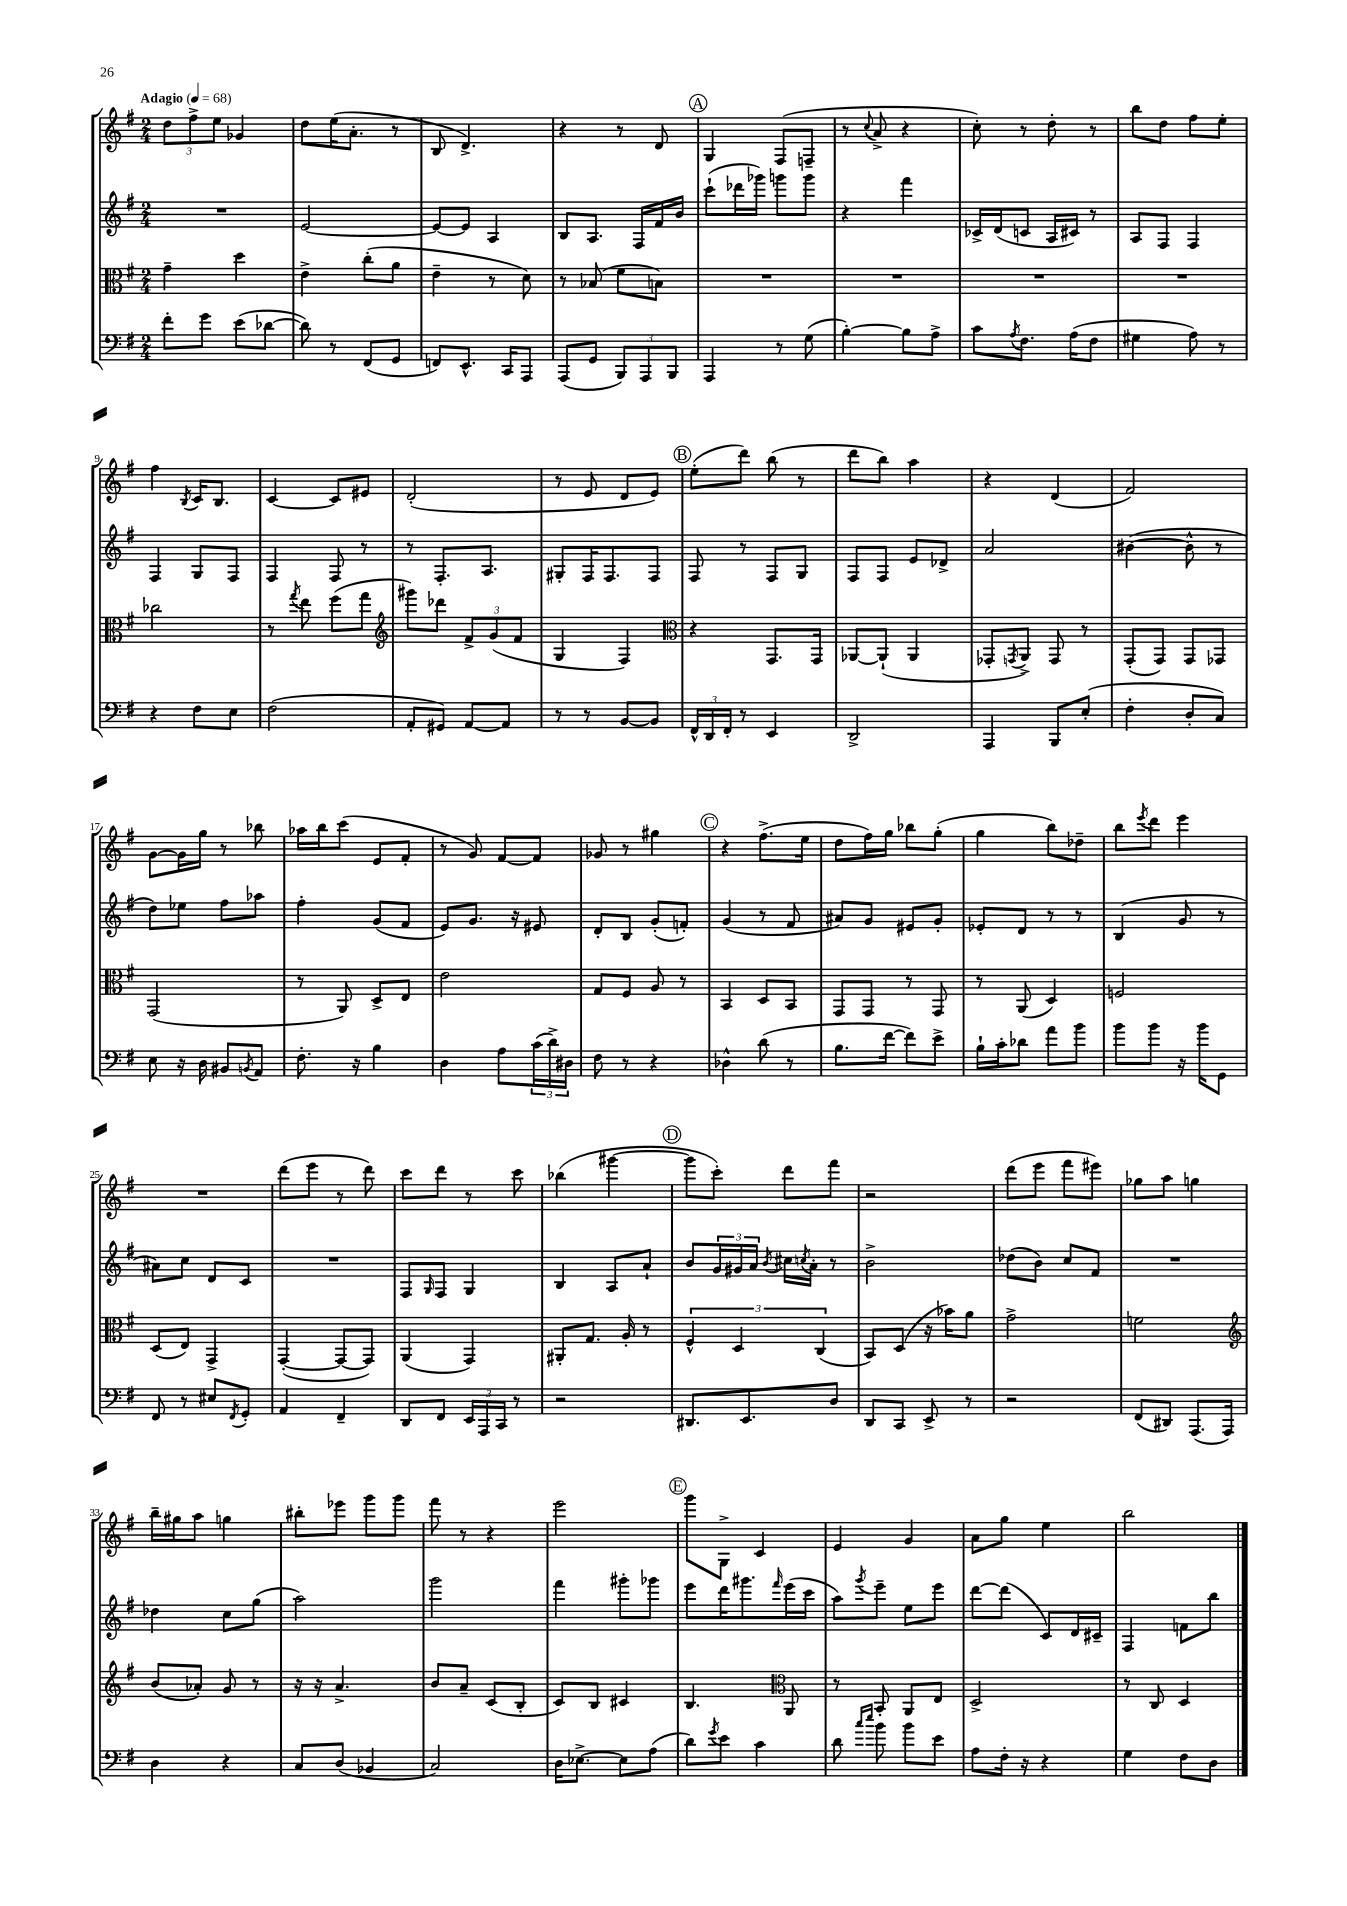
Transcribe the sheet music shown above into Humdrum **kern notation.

**kern	**kern	**kern	**kern
*part4	*part3	*part2	*part1
*staff4	*staff3	*staff2	*staff1
*clefF4	*clefC3	*clefG2	*clefG2
*k[f#]	*k[f#]	*k[f#]	*k[f#]
*M2/4	*M2/4	*M2/4	*M2/4
*MM68	*MM68	*MM68	*MM68
=1	=1	=1	=1
!	!	!	!LO:TX:a:B:t=Adagio
8f#'\L	4g~\	2r	12dd\L
.	.	.	12ff#^\
8g\J	.	.	.
.	.	.	12ee\J
(8e\L	4dd\	.	4g-X/
[8d-X\J	.	.	.
=2	=2	=2	=2
8d-\])	4e^\	[2e/	8dd\L
8r	.	.	(16ee\K
.	.	.	8.a'\J
(8FF#/L	(8cc'\L	.	.
8GG/J	8a\J	.	8r
=3	=3	=3	=3
8FFn/L)	4e~\	8e/L_	8B/
8.EE^^/J	.	8e/J]	4.d^/)
.	8r	4A/	.
16CC/KL	.	.	.
8AAA/J	8d\)	.	.
=4	=4	=4	=4
(8AAA/L	8r	8B/L	4r
8GG/J	(8B-X/	8.A/J	.
12BBB/L)	8f#\L	.	8r
.	.	16F#/LL	.
12AAA/	.	.	.
.	8Bn\J)	16f#/	8d/
12BBB/J	.	.	.
.	.	16b/JJ	.
!!LO:REH:place=s1:t=A
=5	=5	=5	=5
4AAA/	2r	(8ccc`\L	4G/
.	.	16ddd-X\L	.
.	.	16ggg-X\JJ)	.
8r	.	8gggn\L	(8F#/L
(8G\	.	8ggg\J	8Fn~/J
=6	=6	=6	=6
[4B'\)	2r	4r	8r
.	.	.	8qqcc/
.	.	.	8a^/
8B\L]	.	4fff#\	4r
8A^\J	.	.	.
=7	=7	=7	=7
8c\L	2r	16c-X^/LL	8cc'\)
.	.	(16d/J	.
8qA/	.	.	.
8.F#\J	.	8cn/J	8r
.	.	16A/LL	8dd'\
(16A\KL	.	16c#X/JJ)	.
8F#\J	.	8r	8r
=8	=8	=8	=8
4G#X\	2r	8A/L	8bb\L
.	.	8F#/J	8dd\J
8A\)	.	4F#/	8ff#\L
8r	.	.	8ee'\J
!!LO:LB:g=z
=9	=9	=9	=9
4r	2cc-X\	4F#/	4ff#\
.	.	.	8qB/
8F#\L	.	8G/L	16c/KL
.	.	.	8.B/J
8E\J	.	8F#/J	.
=10	=10	=10	=10
(2F#\	8r	4F#/	[4c/
.	8qgg/	.	.
.	8ee\	.	.
.	(8ff#\L	8F#/	8c/L]
.	8gg\J	8r	8e#X/J
=11	=11	=11	=11
*	*clefG2	*	*
8AA'/L	8ggg#X\L)	8r	(2d'/
8GG#X/J)	8ddd-X\J	8.F#'/L	.
[8AA/L	12f#^/L	.	.
.	.	8.A/J	.
.	(12g/	.	.
8AA/J]	.	.	.
.	12f#/J	.	.
=12	=12	=12	=12
8r	4G/	8G#X'/L	8r
8r	.	16F#/K	8e/
.	.	8.F#/	.
[8BB/L	4F#/)	.	8d/L
8BB/J]	.	8F#/J	8e/J)
!!LO:REH:place=s1:t=B
=13	=13	=13	=13
*	*clefC3	*	*
24FF#^^/LL	4r	8F#/	(8ee'\L
24DD/	.	.	.
24FF#'/JJ	.	.	.
8r	.	8r	8ddd\J)
4EE/	8.GG/L	8F#/L	(8bb\
.	.	8G/J	8r
.	16GG/Jk	.	.
=14	=14	=14	=14
2DD^/	[8AA-X/L	8F#/L	8ddd\L
.	(8AA-`/J]	8F#/J	8bb\J)
.	4AA-/	8e/L	4aa\
.	.	8d-X^/J	.
=15	=15	=15	=15
4AAA/	8GG-X'/L	2a/	4r
.	8qGGn/	.	.
.	8AA^/J)	.	.
8BBB/L	8GG/	.	(4d/
(8E'/J	8r	.	.
=16	=16	=16	=16
4F#'\	(8GG'/L	([4b#X\	2f#/)
.	8GG/J)	.	.
8D'/L	8GG/L	8b#^^\]	.
8C/J)	8GG-X/J	8r	.
!!LO:LB:g=z
=17	=17	=17	=17
8E\	(2GG/	8dd\L)	[8g\L
16r	.	8ee-X\J	16g\L]
16D\	.	.	16gg\JJ
8BB#X/L	.	8ff#\L	8r
8qBBn/	.	.	.
8AA/J	.	8aa-X\J	8bb-X\
=18	=18	=18	=18
8.F#'\	8r	4ff#'\	16aa-X\LL
.	.	.	16bb\J
.	8AA/)	.	(8ccc\J
16r	.	.	.
4B\	8D^/L	(8g/L	8e/L
.	8E/J	8f#/J	8f#'/J
=19	=19	=19	=19
4D\	2e\	8e/L)	8r
.	.	8.g/J	8g/)
8A\L	.	.	[8f#/L
.	.	16r	.
(24c\L	.	8e#X/	8f#/J]
24d^\)	.	.	.
24D#X\JJ	.	.	.
=20	=20	=20	=20
8F#\	8G/L	8d'/L	8g-X/
8r	8F#/J	8B/J	8r
4r	8A/	(8g'/L	4gg#X\
.	8r	8fn'/J)	.
!!LO:REH:place=s1:t=C
=21	=21	=21	=21
4D-X^^\	4BB/	(4g/	4r
(8d\	8D/L	8r	(8.ff#^\L
8r	8BB/J	8f#/	.
.	.	.	16ee\Jk
=22	=22	=22	=22
8.B\L	8GG/L	8a#X/L)	8dd\L
.	8GG/J	8g/J	16ff#\L)
[16f#\Jk	.	.	16gg\JJ
8f#\L])	8r	8e#X/L	8bb-X\L
8e^\J	8GG/	8g'/J	(8gg'\J
=23	=23	=23	=23
16B`\LL	8r	8e-X'/L	4gg\
16c'\J	.	.	.
8d-X\J	(8AA/	8d/J	.
8a\L	4D/)	8r	8bb\L)
8b\J	.	8r	8dd-X~\J
=24	=24	=24	=24
8b\L	2Fn/	(4B/	8bb\L
.	.	.	8qeee/
8b\J	.	.	8ddd\J
16r	.	8g/	4eee\
16b\KL	.	.	.
8GG\J	.	8r	.
!!LO:LB:g=z
=25	=25	=25	=25
8FF#/	(8D/L	8a#X\L)	2r
8r	8E/J)	8cc\J	.
8E#X/L	4GG^/	8d/L	.
8qFF#/	.	.	.
8GG'/J	.	8c/J	.
=26	=26	=26	=26
4AA/	([4GG'/	2r	(8ddd\L
.	.	.	8eee\J
4FF#~/	8GG/L_	.	8r
.	8GG/J])	.	8ddd\)
=27	=27	=27	=27
8DD/L	(4AA/	8F#/L	8ccc\L
.	.	16qqG/	.
8FF#/J	.	8F#/J	8ddd\J
24EE/LL	4GG/)	4G/	8r
24AAA/	.	.	.
24CC/JJ	.	.	.
8r	.	.	8ccc\
=28	=28	=28	=28
2r	8AA#X'/L	4B/	(4bb-X\
.	8.G/J	.	.
.	.	8A/L	[4ggg#X\
.	16A'/	.	.
.	8r	8a`/J	.
!!LO:REH:place=s1:t=D
=29	=29	=29	=29
8.DD#X/L	6F#^^/	8b/L	8ggg#\L]
.	.	24g/L	8ccc'\J)
.	6D/	24g#X/	.
8.EE/	.	.	.
.	.	24a/JJ	.
.	.	8qb/	.
.	.	16cc#X\LL	8ddd\L
.	.	8qccn/	.
.	.	16a'\JJ	.
.	(6C/	.	.
8D/J	.	8r	8fff#\J
=30	=30	=30	=30
8DD/L	8BB/L)	2b^\	2r
8CC/J	(8D/J	.	.
8EE^/	16r	.	.
.	16b-X\KL)	.	.
8r	8a\J	.	.
=31	=31	=31	=31
2r	2g^\	(8dd-X\L	(8ddd\L
.	.	8b\J)	8eee\J
.	.	8cc/L	8fff#\L
.	.	8f#/J	8eee#X\J)
=32	=32	=32	=32
(8FF#/L	2fn\	2r	8gg-X\L
8DD#X/J)	.	.	8aa\J
(8.AAA/L	.	.	4ggn\
16AAA/Jk)	.	.	.
!!LO:LB:g=z
=33	=33	=33	=33
*	*clefG2	*	*
4D\	(8b/L	4dd-X\	16bb~\LL
.	.	.	16gg#X\J
.	8a-X'/J)	.	8aa\J
4r	8g/	8cc\L	4ggn\
.	8r	(8gg\J	.
=34	=34	=34	=34
8C/L	16r	2aa\)	8bb#X'\L
.	16r	.	.
(8D/J	4.a^/	.	8eee-X\J
4BB-X/	.	.	8ggg\L
.	.	.	8ggg\J
=35	=35	=35	=35
2C/)	8b/L	2ggg\	8fff#\
.	8a~/J	.	8r
.	(8c/L	.	4r
.	8B'/J	.	.
=36	=36	=36	=36
16D\KL	8c/L)	4fff#\	2eee\
[8.E-X^\J	.	.	.
.	8B/J	.	.
8E-\L]	4c#X/	8ggg#X'\L	.
(8A\J	.	8ggg-X\J	.
!!LO:REH:place=s1:t=E
=37	=37	=37	=37
8d\L)	4.B/	8eee\L	8ggg\L
8qg/	.	.	.
8e\J	.	16ddd\K	8G^\J
.	.	8.ggg#X\	.
4c\	.	.	4c/
*	*clefC3	*	*
.	.	16qqfff#/	.
.	8AA/	(16eee\L	.
.	.	16ccc\JJ	.
=38	=38	=38	=38
8d\	8r	8aa\L)	4e/
16qqcc/LL	.	.	.
16qqee/JJ	.	8qggg/	.
8b\	8BB'/	8eee~\J	.
8b\L	8AA/L	8ee\L	4g/
8e\J	8E/J	8eee\J	.
=39	=39	=39	=39
8A\L	2D^/	[8ddd\L	8a\L
16F#'\Jk	.	(8ddd\J]	8gg\J
16r	.	.	.
4r	.	8c/L)	4ee\
.	.	16d/L	.
.	.	16c#X~/JJ	.
=40	=40	=40	=40
4G\	8r	4F#/	2bb\
.	8C/	.	.
8F#\L	4D/	8fn\L	.
8D\J	.	8bb\J	.
==	==	==	==
*-	*-	*-	*-
